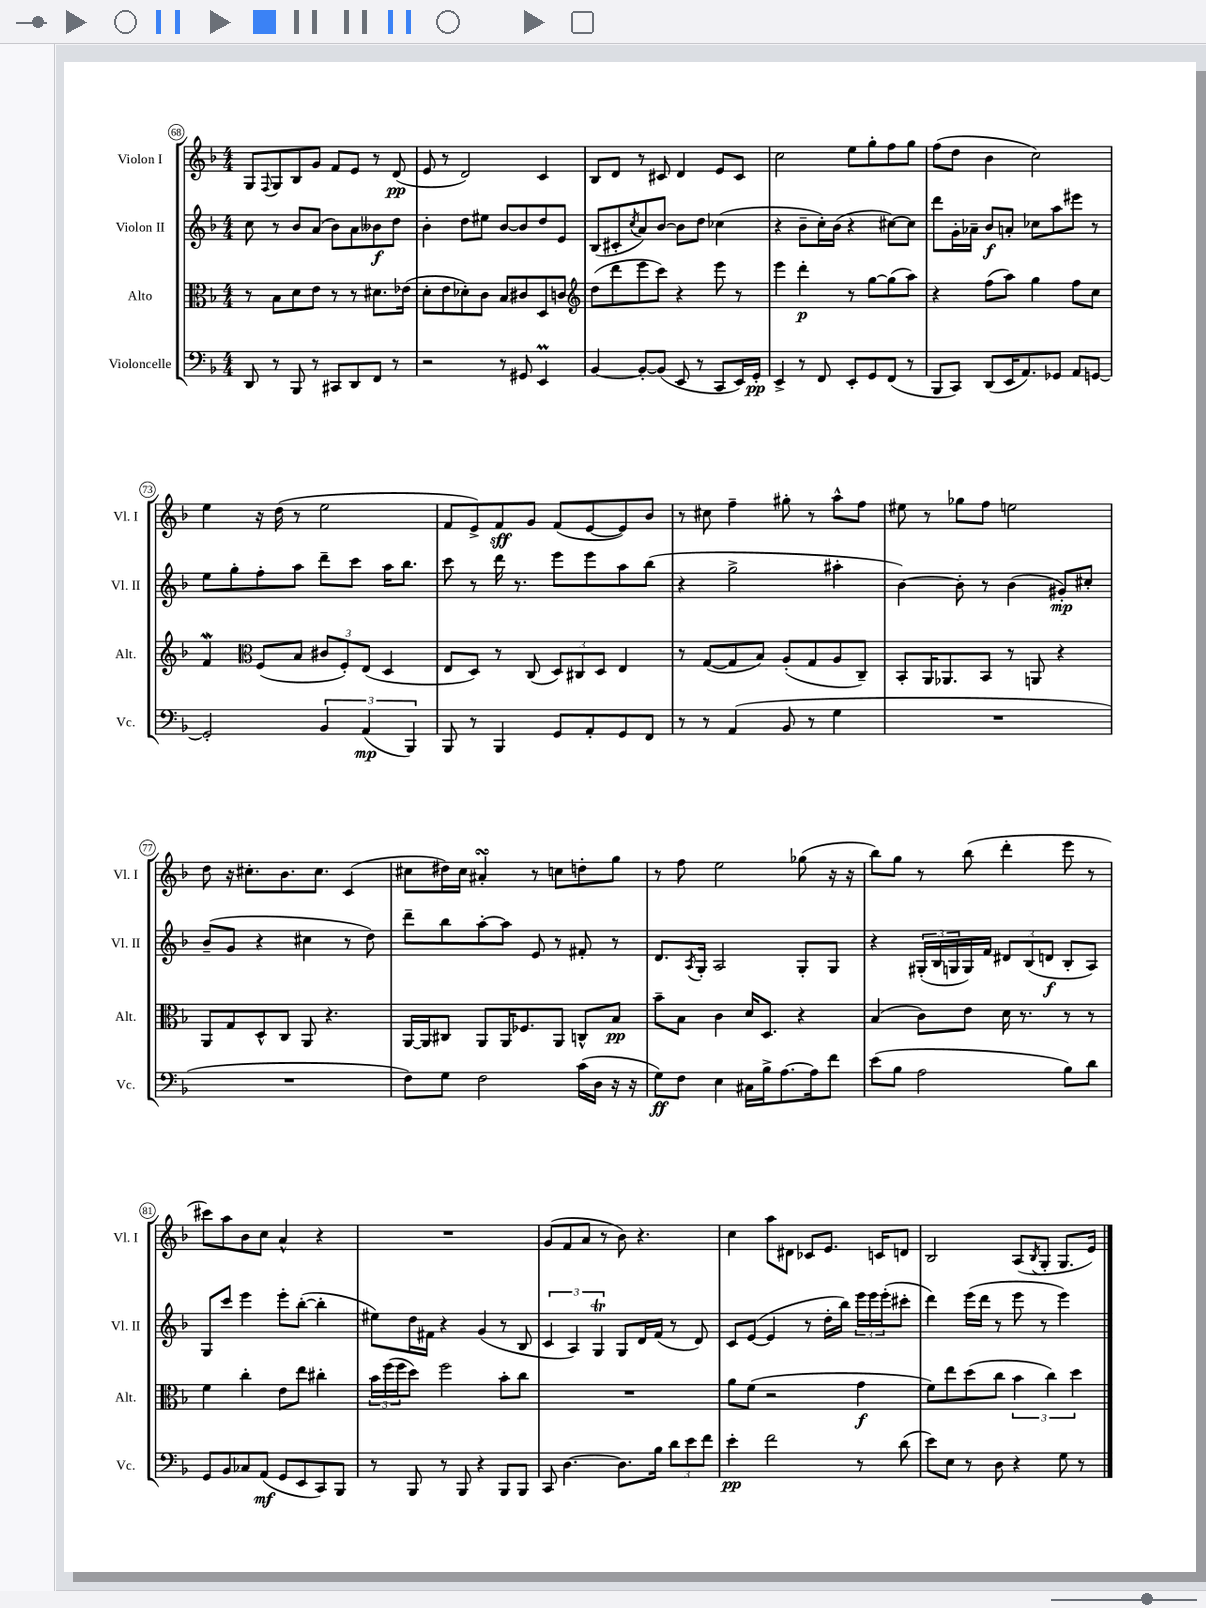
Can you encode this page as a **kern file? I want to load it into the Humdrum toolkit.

**kern	**kern	**kern	**kern
*staff4	*staff3	*staff2	*staff1
*clefF4	*clefC3	*clefG2	*clefG2
*k[b-]	*k[b-]	*k[b-]	*k[b-]
*M4/4	*M4/4	*M4/4	*M4/4
8DD	8r	8cc	8G
.	.	.	8qqF
8r	8B-	8r	8G
8BBB-	8d	8b-	8B-
8r	8e	(8a	8g
8CC#	8r	8b-)	8f
8DD	8r	8a	8e
8FF	8.d#	8b--	8r
8r	.	8dd	(8d
.	(16e-	.	.
=	=	=	=
2r	8d'	4b-'	8e
.	8e	.	8r
.	8d-')	8dd	2d)
.	8c	8ee#	.
8r	8B-	[8b-	.
8GG#	8c#	8b-]	.
4EE	8D	8dd	4c
.	8c	8e	.
=	=	=	=
*	*clefG2	*	*
[4BB-	(8dd	(8B-	8B-
.	8ddd	8c#'	8d
.	.	8qcc	.
8BB-'_	8eee	8a)	8r
(8BB-]	8ccc)	[8b-	8c#
8EE	4r	8b-]	4d
8r	.	8dd	.
8CC	8eee	(4cc-	8e
16EE)	8r	.	8c#
16GG'	.	.	.
=	=	=	=
4EE^	4eee	4r	2cc
8r	4ddd'	8b-~	.
8FF	.	16cc')	.
.	.	(16b-	.
8EE'	8r	4r	8ee
8GG	[8gg	.	8gg'
(8FF	(8gg]	[8cc#)	8ff
8r	8aa)	8cc#]	8gg
=	=	=	=
8BBB-	4r	8ddd	(8ff
8CC)	.	16g'	8dd
.	.	16a-~	.
(8DD	(8ff	8b-	4b-
16EE	8aa)	8a'	.
8.AA)	.	.	.
.	4gg	8cc-	2cc)
8GG-	.	8aa	.
8AA	8ff	8eee#	.
[8GG	8cc	8r	.
=	=	=	=
2GG']	4f	8ee	4ee
.	.	8gg'	.
*	*clefC3	*	*
.	(8F	8ff'	16r
.	.	.	(16dd
.	8B-	8aa	8r
6BB-	12c#	8ddd~	2ee
.	12F')	.	.
.	.	8ccc	.
(6AA	(12E	.	.
.	4D	16aa	.
.	.	8.bb-	.
6BBB-)	.	.	.
=	=	=	=
8BBB-	8E	8ccc	8f
8r	8D)	8r	8e^)
4BBB-	8r	16ddd	8f
.	.	8.r	.
.	(8C	.	8g
8GG	12D)	8eee	(8f
.	12C#	.	.
8AA'	.	8eee	[8e
.	12D	.	.
8GG	4E	8aa	8e])
8FF	.	(8bb-	8b-
=	=	=	=
8r	8r	4r	8r
8r	([8G	.	8cc#
(4AA	8G]	2gg^	4ff~
.	8B-)	.	.
8BB-	(8A'	.	8gg#'
8r	8G	.	8r
4G	8A	4aa#'	8aa^^
.	8C~)	.	8ff
=	=	=	=
1r	8BB-'	[4b-)	8ee#
.	16AA	.	8r
.	8.AA-	.	.
.	.	8b-']	8gg-
.	8BB-	8r	8ff
.	8r	(4b-	2ee
.	8AA	.	.
.	4r	8g#')	.
.	.	8cc#'	.
=	=	=	=
1r	8AA	(8b-~	8dd
.	8G	8g	16r
.	.	.	8.cc#'
.	8D^^	4r	.
.	8C	.	8.b-
.	8AA	4cc#	.
.	.	.	8.cc#
.	4.r	.	.
.	.	8r	(4c
.	.	8dd)	.
=	=	=	=
8F)	[16AA	8ddd~	8cc#
.	16AA]	.	.
8G	8C#	8bb-	16dd#)
.	.	.	16cc#
2F	8AA	[8aa'	4a#'
.	16AA	8aa]	.
.	8.F-	.	.
.	.	8e	8r
.	8AA	8r	8cc
(16c	8C^^	8f#'	8dd'
16D	.	.	.
16r	8B-	8r	8gg
16r	.	.	.
=	=	=	=
8G)	8b-~	8.d	8r
8F	8B-	.	8ff
.	.	8qA	.
.	.	16G'	.
4E	4c	2A	2ee
16C#	16d	.	.
16B-^	8.D	.	.
[8.A	.	.	.
.	4r	8G'	(8gg-
16A]	.	.	.
8f	.	8G	16r
.	.	.	16r
=	=	=	=
(8e	(4B-	4r	8bb-)
8B-	.	.	8gg
2A	8c)	(24G#'	8r
.	.	24B-	.
.	.	24G	.
.	8e	16G)	(8bb-
.	.	16f	.
.	16d	12d#	4ddd'
.	8.r	.	.
.	.	(12B-	.
.	.	12d	.
8B-)	8r	8B-'	8eee
8d	8r	8A)	8r
=	=	=	=
8GG	4f	8G	8ccc#)
8BB-	.	8ccc	8aa
8C-	4cc'	4eee	8b-
(8AA	.	.	8cc
8GG	8e	8eee'	4a^^
8EE	8ee	([8bb-'	.
8CC)	4cc#'	4bb-']	4r
8BBB-	.	.	.
=	=	=	=
8r	24b-	8ee#)	1r
.	(24ff	.	.
.	24ff	.	.
8BBB-	8dd)	16dd	.
.	.	16f#	.
8r	2ff	4r	.
8BBB-	.	.	.
4r	.	(4g	.
8BBB-	8b-'	8r	.
8BBB-	8cc	8B-	.
=	=	=	=
8CC	1r	6c	(8g
[4.D	.	.	8f
.	.	6A)	.
.	.	.	8a
.	.	6G	.
.	.	.	8r
8.D]	.	8G	8b-)
.	.	16d	4.r
16B-	.	(16f	.
12d	.	8r	.
12e	.	.	.
.	.	8d)	.
12f	.	.	.
=	=	=	=
4e'	8a	8c	4cc
.	(8f	([8e	.
2f	2r	4e]	8aa
.	.	.	8d#
.	.	8r	8c-
.	.	16dd'	8.e
.	.	16bb-)	.
8r	4g	24eee	.
.	.	24eee	.
.	.	.	16c
.	.	(24eee'	.
(8d	.	8ccc#'	8d
=	=	=	=
8e)	8f)	4ddd)	2B-
8E	8ee	.	.
8r	(8dd	(16eee	.
.	.	16ddd	.
8D	8cc	8r	.
4r	6b-	8eee	(8A
.	.	.	8qB-
.	.	8r	8G'
.	6cc)	.	.
8G	.	4eee)	8.G
.	6dd	.	.
8r	.	.	.
.	.	.	16e)
==	==	==	==
*-	*-	*-	*-
